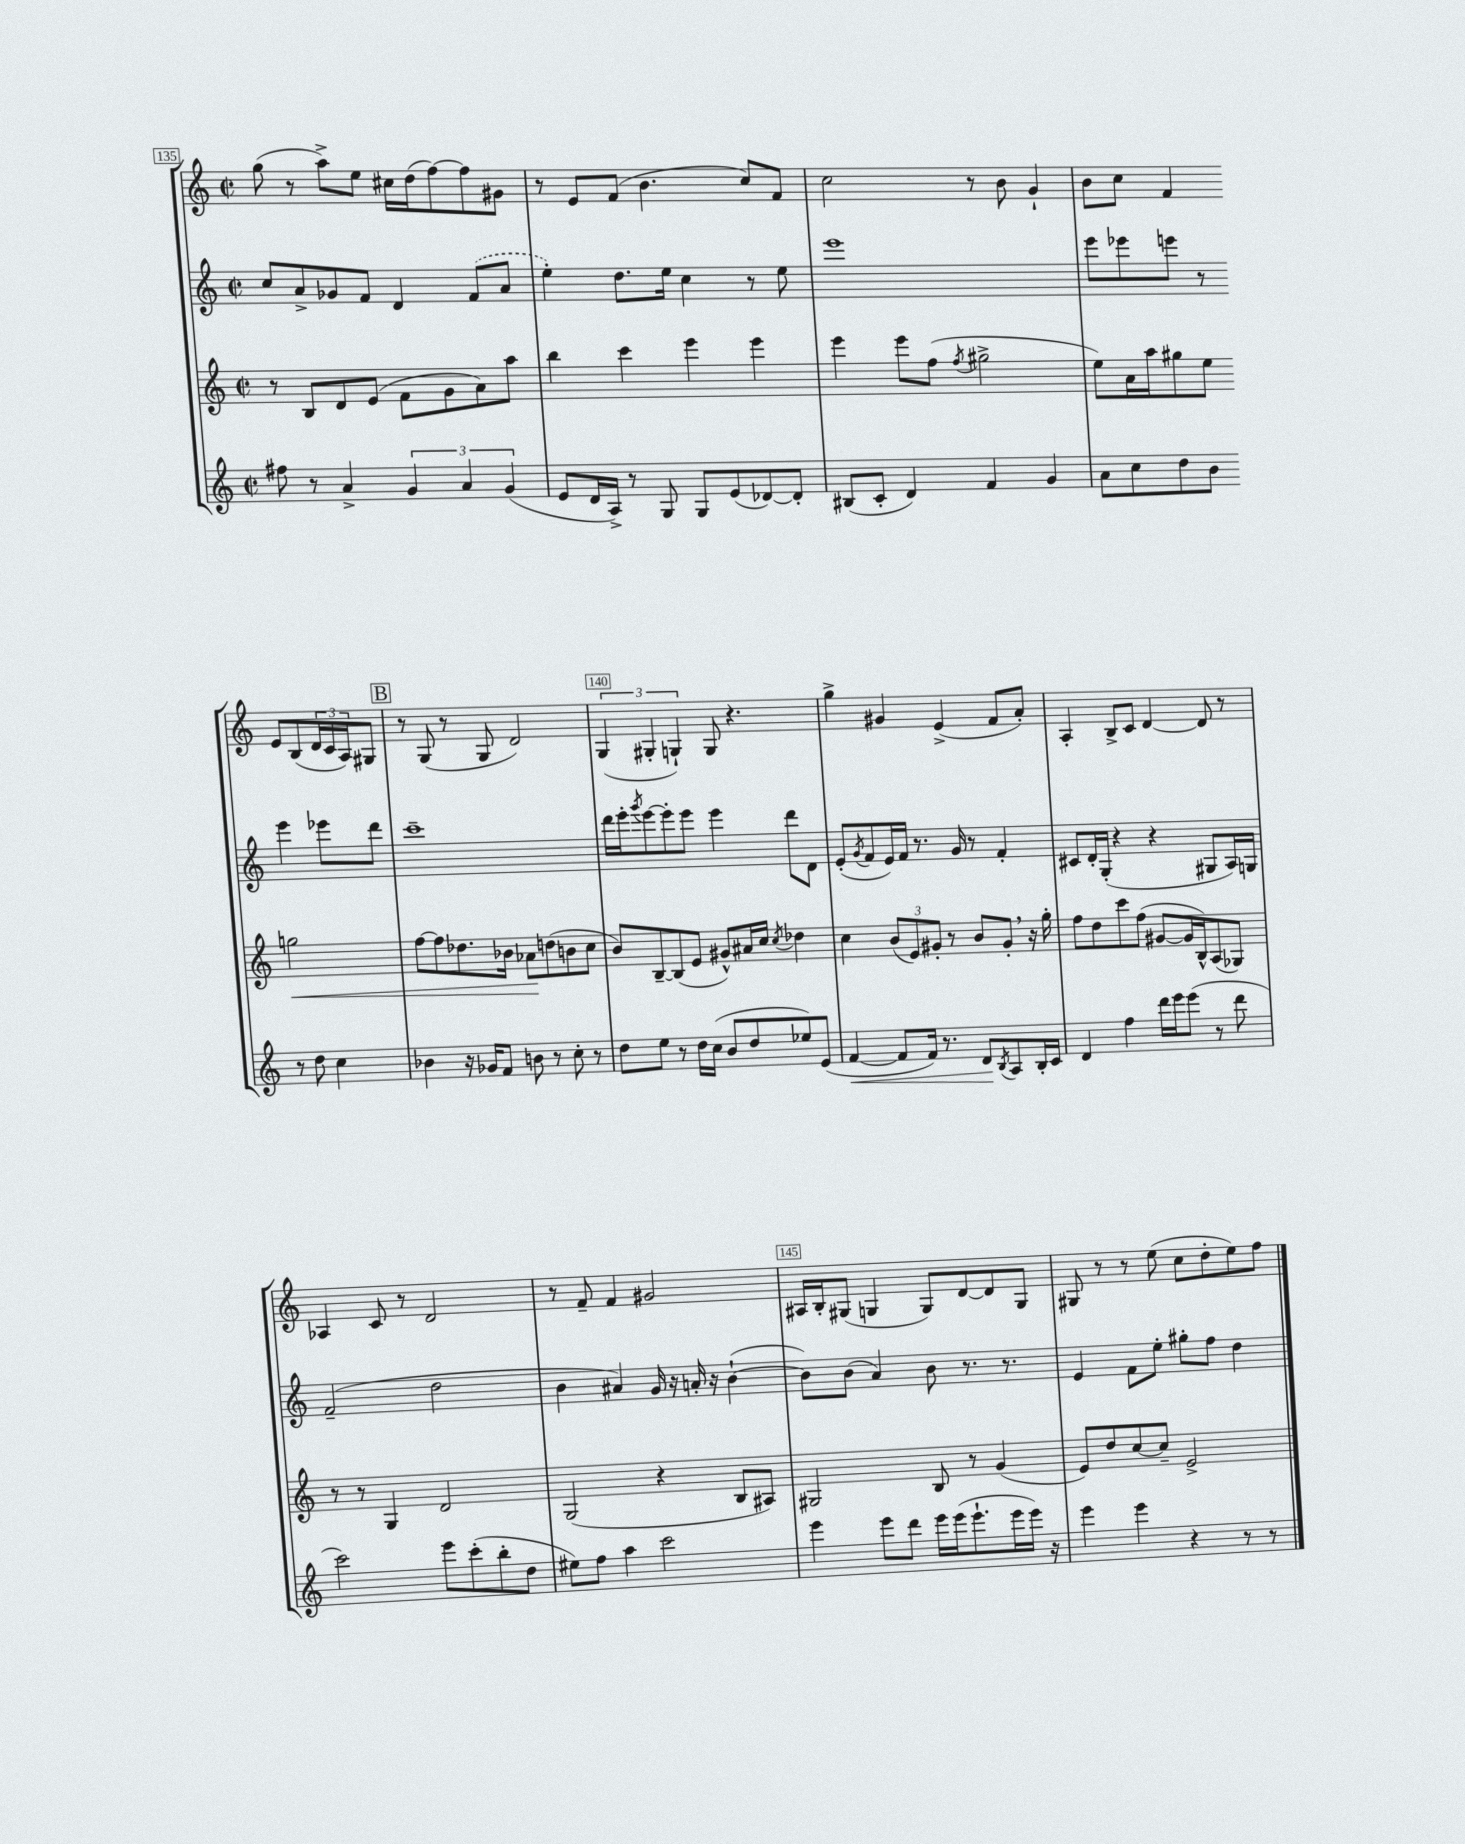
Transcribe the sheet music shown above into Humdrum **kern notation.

**kern	**kern	**kern	**kern
*staff4	*staff3	*staff2	*staff1
*clefG2	*clefG2	*clefG2	*clefG2
*k[]	*k[]	*k[]	*k[]
*M2/2	*M2/2	*M2/2	*M2/2
*met(c|)	*met(c|)	*met(c|)	*met(c|)
8ff#\	8r	8cc/L	(8gg\
8r	8B/L	8a^/	8r
4a^/	8d/	8g-/	8aa^\L)
.	(8e/J	8f/J	8ee\J
6g/	8f\L	4d/	16cc#\LL
.	.	.	(16dd\J
.	8g\	.	[8ff\)
6a/	.	.	.
.	8a\)	(8f/L	8ff\]
(6g/	.	.	.
.	8aa\J	8a/J	8g#\J
=	=	=	=
8e/L	4bb\	4ee'\)	8r
16d/L	.	.	8e/L
16A^/JJ)	.	.	.
8r	4ccc\	8.dd\L	(8f/J
8G/	.	.	4.b\
.	.	16ee\Jk	.
8G/L	4eee\	4cc\	.
(8e/	.	.	.
[8d-/)	4eee\	8r	8cc/L)
8d-'/]J	.	8ee\	8f/J
=	=	=	=
(8B#/L	4eee\	1eee	2cc\
8c'/J	.	.	.
4d/)	8eee\L	.	.
.	(8ff\J	.	.
.	8qff/	.	.
4f/	2gg#^\	.	8r
.	.	.	8b\
4g/	.	.	4g`/
=	=	=	=
8a\L	8ee\L)	8eee\L	8b\L
8cc\	16a\L	8eee-\	8cc\J
.	16aa\J	.	.
8dd\	8gg#\	8eee\J	4f/
8b\J	8ee\J	8r	.
8r	2gg\	4eee\	8e/L
8dd\	.	.	(8B/
4cc\	.	8eee-\L	24d/L
.	.	.	24c/
.	.	.	24A/J)
.	.	8ddd\J	8G#/J
=	=	=	=
4b-\	[8ff\L	1ccc~	8r
.	8ff\]	.	(8G/
16r	8.dd-\	.	8r
16g-/LK	.	.	.
8f/J	.	.	8G/
.	16b-\Jk	.	.
8b\	8a-\L	.	2d/)
8r	(8dd\	.	.
8cc'\	8b\	.	.
8r	8cc\J	.	.
=	=	=	=
8dd\L	8b/L)	16ddd\LL	(6G/
.	.	16eee'\J	.
.	.	8qggg/	.
8ee\J	[8B~/	[8eee\	.
.	.	.	6G#'/
8r	(8B/]	8eee'\]	.
.	.	.	6G`/)
16dd\LL	8e/J	8eee\J	.
(16cc\JJ	.	.	.
8b/L	8g#^^/L)	4eee\	8G/
8dd/	16a#/L	.	4.r
.	16cc/JJ	.	.
.	8qcc/	.	.
8ee-/)	4dd-\	8ddd\L	.
(8e/J	.	8d\J	.
=	=	=	=
[4f/	4cc\	(8e'/L	4gg^\
.	.	8qg/	.
.	.	8f/	.
8f/]L	(12b/L	16e/L)	4g#/
.	.	16f/JJ	.
.	12e/)	.	.
16f/Jk)	.	8.r	.
.	12g#'/J	.	.
8.r	.	.	.
.	8r	.	(4e^/
.	.	16g/	.
8d/L	8b/L	8r	.
8qB/	.	.	.
8A/	8g#'/J	4f'/	8f/L
16B'/L	16r	.	8a'/J)
16c/JJ	16gg'\	.	.
=	=	=	=
4d/	8ff\L	8c#/L	4A'/
.	8dd\	16d'/L	.
.	.	(16G'/JJ	.
4ff\	8ccc\	4r	8B^/L
.	(8ff\J	.	8c/J
16ddd\LL	[8g#/L	4r	[4d/
16eee\J	.	.	.
(8eee\J	16g#/]L	.	.
.	16B^^/J)	.	.
8r	(8A/	8G#/L	8d/]
8ddd\	8G-/J)	16A/L)	8r
.	.	16G/JJ	.
=	=	=	=
2ccc\)	8r	(2f~/	4A-/
.	8r	.	.
.	4G/	.	8c/
.	.	.	8r
8eee\L	2d/	2dd\	2d/
(8ccc'\	.	.	.
8bb'\	.	.	.
8dd\J	.	.	.
=	=	=	=
8ee#\L)	(2G/	4b\	8r
8ff\J	.	.	8f~/
4aa\	.	4a#/)	4f/
2ccc\	4r	16g/	2g#/
.	.	16r	.
.	.	16a'/	.
.	.	16r	.
.	8B/L	([4b`\	.
.	8A#/J)	.	.
=	=	=	=
4eee\	2G#/	8b\]L)	16A#/LL
.	.	.	16B'/J
.	.	(8b\J	(8G#/J
8eee\L	.	4a/)	4G/
8ddd\J	.	.	.
16eee\LL	8B/	8b\	8G/L)
(16eee\J	.	.	.
8.eee`\	8r	8.r	[8d/
.	(4g/	.	8d/]
16eee\L	.	8.r	.
16eee\JJ)	.	.	8G/J
16r	.	.	.
=	=	=	=
4eee\	8e/L)	4e/	8G#/
.	8dd/	.	8r
4eee\	[8cc/	8f\L	8r
.	8cc~/]J	8ee'\J	(8ee\
4r	2e^/	8gg#'\L	8cc\L
.	.	8ff\J	8dd'\
8r	.	4dd\	8ee\)
8r	.	.	8ff\J
==	==	==	==
*-	*-	*-	*-
